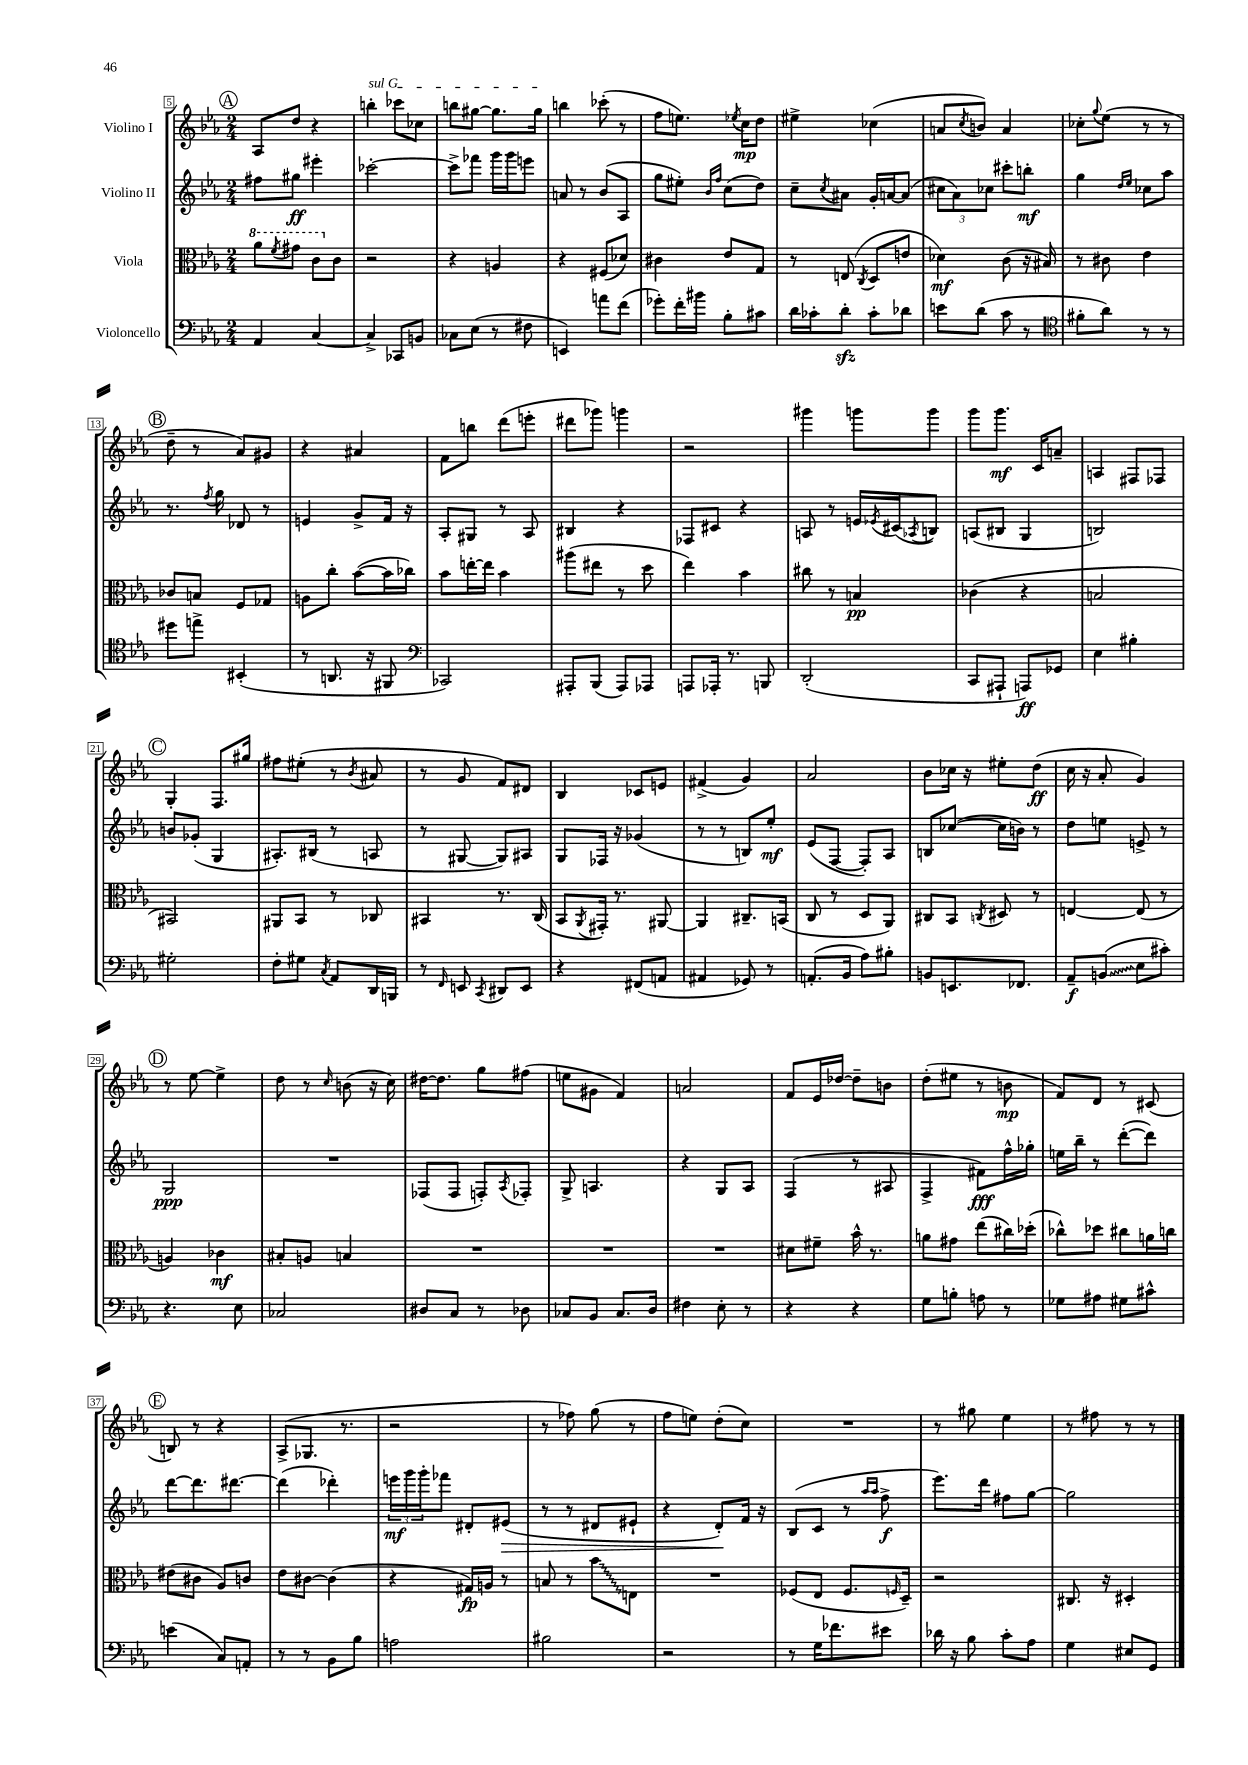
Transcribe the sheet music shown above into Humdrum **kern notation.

**kern	**kern	**kern	**kern
*staff4	*staff3	*staff2	*staff1
*clefF4	*clefC3	*clefG2	*clefG2
*k[b-e-a-]	*k[b-e-a-]	*k[b-e-a-]	*k[b-e-a-]
*M2/4	*M2/4	*M2/4	*M2/4
4AA-	8aa-	8ff#	8A-
.	8qff	.	.
.	8gg#	8gg#	8dd
[4C	8cc	4eee#'	4r
.	8c	.	.
=	=	=	=
4C^]	2r	[2ccc-'	4bb'
8CC-	.	.	8ccc-
8BB	.	.	8cc-
=	=	=	=
8C-	4r	8ccc-^]	8bb
(8E-	.	8fff-	[8gg#
8r	4A	16ggg	8.gg#]
.	.	16ggg	.
8F#	.	8eee	.
.	.	.	16gg#
=	=	=	=
4EE)	4r	8a	4bb
.	.	8r	.
8a	(8F#	(8b-	(8ccc-'
(8f	8d-)	8A-	8r
=	=	=	=
8g-')	4c#	8gg	8ff
16f'	.	8ee#')	8.ee)
16b#	.	.	.
.	.	16qqb-	.
.	.	16qqff	.
8B-'	8e-	(8cc	.
.	.	.	8qee-
.	.	.	16cc
8c#	8G	8dd)	8dd
=	=	=	=
16d	8r	8cc~	4ee#^
16c-'	.	.	.
.	.	8qcc	.
8d'	(8E	8a#	.
.	8qC	.	.
8c-'	8D	16g'	(4cc-
.	.	[16a	.
8d-	8e	(8a]	.
=	=	=	=
8e	4d-)	12cc#	8a
.	.	12a-)	.
.	.	.	8qcc
(8d	.	.	8b)
.	.	12cc-	.
8c	(8c	8ccc#'	4a
8r	16r	8bb'	.
.	16B#)	.	.
=	=	=	=
*clefC4	*	*	*
8f#'	8r	4gg	8cc-'
.	.	.	8qqgg
8a-)	8c#	.	(8ee-
.	.	16qqdd	.
.	.	16qqee-	.
8r	4e-	8cc-	8r
8r	.	8aa-	8r
=	=	=	=
8dd#	8c-	8.r	8dd~
8ee^	8B	.	8r
.	.	8qff	.
.	.	16gg	.
(4BB#'	8F	8d-	8a-)
.	8G-	8r	8g#
=	=	=	=
8r	8A	4e	4r
8.AA	8cc'	.	.
.	([8b-	8g^	4a#
16r	.	.	.
8FF#	16b-]	16f	.
.	16cc-)	16r	.
=	=	=	=
*clefF4	*	*	*
2CC-)	8b-	8A-'	8f
.	[16ee'	8G#	8bb
.	16ee]	.	.
.	4b-	8r	(8ddd
.	.	8A-	8eee'
=	=	=	=
8AAA#'	(8aa#	4B#	8ddd#
(8BBB-	8ee#	.	8ggg-)
8AAA#)	8r	4r	4ggg
8AAA-	8dd	.	.
=	=	=	=
8AAA	4ee-)	8F-	2r
16AAA-'	.	8c#	.
8.r	.	.	.
.	4b-	4r	.
8BBB	.	.	.
=	=	=	=
(2DD'	8cc#	8A	4ggg#
.	8r	8r	.
.	4B	16e	8ggg
.	.	8qe-	.
.	.	(16c#	.
.	.	8qA-	.
.	.	8B)	8ggg
=	=	=	=
8CC	(4c-	(8A	8ggg
8AAA#`	.	8B#	8.ggg
8AAA)	4r	4G	.
.	.	.	16c
8GG-	.	.	8a~
=	=	=	=
4E-	2B	2B)	4A
4B#'	.	.	8F#
.	.	.	8F-
=	=	=	=
2G#'	2BB#)	8b	4G'
.	.	(8g-'	.
.	.	4G	8.F
.	.	.	16gg#
=	=	=	=
8F'	8AA#	8.A#')	8ff#
8G#	8BB-	.	(8ee#'
.	.	(16B#	.
8qC	.	.	.
8AA-	8r	8r	8r
.	.	.	8qb-
16DD	8C-	8A	8a#
16BBB	.	.	.
=	=	=	=
8r	4BB#	8r	8r
16qqFF	.	.	.
8EE	.	[8G#	8g
8qCC	.	.	.
8DD#	8.r	8G#])	8f)
8EE	.	8A#	8d#
.	(16C	.	.
=	=	=	=
4r	8BB-	8G	4B-
.	8qAA-	.	.
.	16GG#')	16F-	.
.	8.r	16r	.
(8FF#	.	(4g-	8c-
8AA	[8AA#	.	8e
=	=	=	=
4AA#	4AA#]	8r	(4f#^
.	.	8r	.
8GG-)	8.C#~	8B)	4g)
8r	.	8ee-'	.
.	(16BB	.	.
=	=	=	=
(8.AA'	8C	(8e-	2a-
.	8r	[8F	.
16BB-	.	.	.
8A-)	8D	8F'])	.
8B#'	8AA-)	8A-	.
=	=	=	=
8BB	8C#	8B	8b-
8.EE	8BB-	([8cc-	16cc-
.	.	.	16r
.	8qC	.	.
.	8D#	16cc-]	8ee#'
8.FF-	.	16b)	.
.	8r	8r	(8dd
=	=	=	=
8AA-~	[4E	8dd	16cc
.	.	.	16r
(8BB	.	8ee	8a-'
8E-	(8E]	8e^	4g)
8c#')	8r	8r	.
=	=	=	=
4.r	4A)	2G	8r
.	.	.	[8ee-
.	4c-	.	4ee-^]
8E-	.	.	.
=	=	=	=
2C-	8B#'	2r	8dd
.	8A	.	8r
.	.	.	16qqcc
.	4B	.	(8b
.	.	.	16r
.	.	.	16cc)
=	=	=	=
8D#	2r	(8F-	[16dd#
.	.	.	8.dd#]
8C	.	8F-	.
8r	.	8F')	8gg
.	.	8qA-	.
8D-	.	8F-'	(8ff#
=	=	=	=
8C-	2r	8G^	8ee
8BB-	.	4.A	8g#
8.C-	.	.	4f)
16D	.	.	.
=	=	=	=
4F#	2r	4r	2a
8E-'	.	8G	.
8r	.	8A-	.
=	=	=	=
4r	8d#	(4F	8f
.	8f#~	.	16e-
.	.	.	[16dd-
4r	16b-^^	8r	8dd-~]
.	8.r	.	.
.	.	8A#	8b
=	=	=	=
8G	8a	4F^	(8dd'
8B'	8g#	.	8ee#
8A	(8ee-	8f#)	8r
8r	16cc#)	16ff^^	8b
.	(16dd-'	16gg-'	.
=	=	=	=
8G-	8cc-^^)	16ee	8f)
.	.	16bb-~	.
8A#	8dd-	8r	8d
8G#	8cc#	([8ddd'	8r
8c#^^	16a	8ddd])	(8c#
.	16cc	.	.
=	=	=	=
(4e	(8e#	[8ddd	8B)
.	8c#	8.ddd]	8r
8C)	8A-)	.	4r
.	.	[8.ddd#	.
8AA'	8c	.	.
=	=	=	=
8r	8e-	(4ddd#]	(8A-^
8r	[8c#	.	8.G-
8BB-	(4c#]	4ddd-')	.
.	.	.	8.r
8B-	.	.	.
=	=	=	=
2A	4r	24eee	2r
.	.	24ggg	.
.	.	24ggg'	.
.	.	8fff-	.
.	16G#)	8d#'	.
.	16A	.	.
.	8r	(8e#	.
=	=	=	=
2B#	8B	8r	8r
.	8r	8r	8ff-)
.	8b-	8d#	(8gg
.	8E	8e#`	8r
=	=	=	=
2r	2r	4r	8ff
.	.	.	8ee)
.	.	8d')	(8dd'
.	.	16f	8cc)
.	.	16r	.
=	=	=	=
8r	(8F-	(8B-	2r
16G	8E-	8c	.
8.f-	.	.	.
.	8.F-	8r	.
.	.	16qqaa-	.
.	.	16qqaa-	.
8e#	.	8ff^	.
.	16qqF	.	.
.	16D~)	.	.
=	=	=	=
16d-	2r	8.eee-)	8r
16r	.	.	.
8B-	.	.	8gg#
.	.	16ddd	.
8c'	.	8ff#	4ee-
8A-	.	[8gg	.
=	=	=	=
4G	8.C#	2gg]	8r
.	.	.	8ff#
.	16r	.	.
8E#	4D#'	.	8r
8GG	.	.	8r
==	==	==	==
*-	*-	*-	*-
